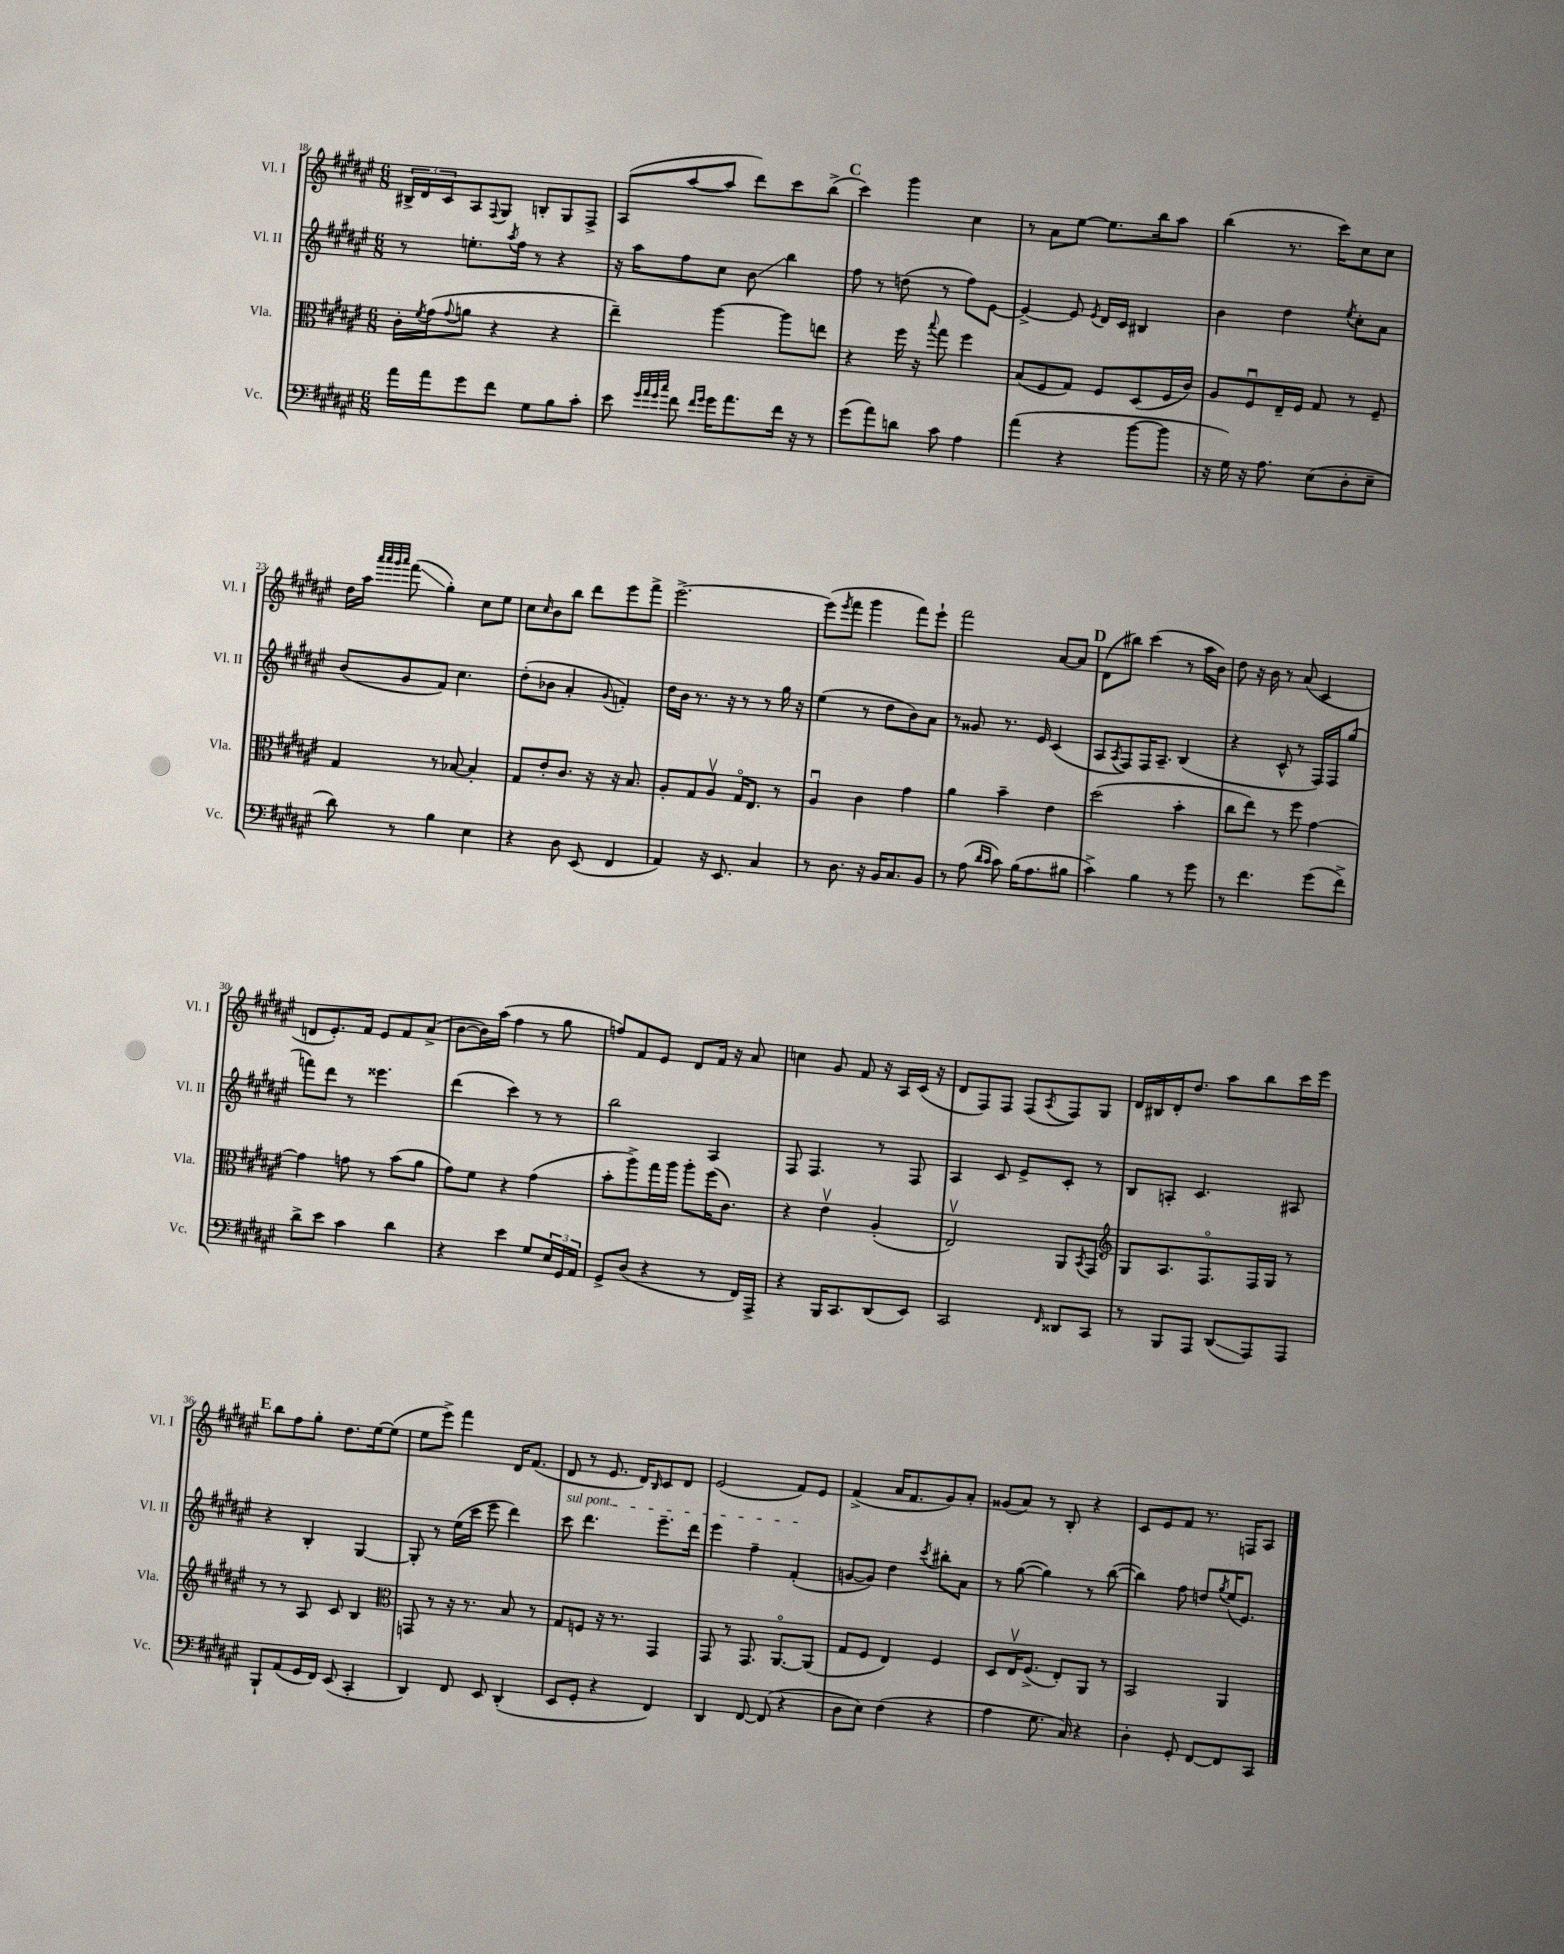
<<
\new StaffGroup <<
\new Staff = "s0" \with { instrumentName = "Vl. I" shortInstrumentName = "Vl. I" } {
    \clef treble \key fis \major \numericTimeSignature \time 6/8
    \tuplet 3/2 { bis16-> dis'16 cis'16 } ais8 \appoggiatura { fis8 } gis8 b8-. gis8 fis8-> |
    ais8( ais''8~ ais''8 dis'''8) cis'''8 b''8->( |
    \mark \markup { \bold "C" } cis'''4) gis'''4 cis''4 |
    r8 ais'8 eis''8~ eis''8. b''16 ais''8 |
    b''4( r8. cis'''16) cis''8 cis''8 |
    dis''16 ais''16 \grace { ais'''32 ais'''32 gis'''32 ais'''32 } fis'''8\glissando( gis''4-.) cis''8 eis''8 |
    cis''8 \grace { cis''16 } b'8 b''8 dis'''8 eis'''8 fis'''8-> |
    eis'''2.~-> |
    eis'''8( \acciaccatura { eis'''8 } fis'''8 gis'''4 fis'''8) eis'''8-! |
    fis'''2 ais'8~ ais'8 |
    \mark \markup { \bold "D" } dis'8( bis''8) cis'''4( r8 ais''16 b'16) |
    dis''8 r16 b'16 r8 ais'8( cis'4 |
    d'8 eis'8.-.) fis'16 eis'8 fis'8 ais'8->( |
    b'8~ b'16) ais''16( fis''4 r8 gis''8 |
    f''8) fis'8 eis'8 dis'8 fis'16 r16 ais'8 |
    c''4 gis'8 fis'8 r16 ais16 cis'16( r16 |
    dis'8 fis8) fis8 fis8( \acciaccatura { ais8 } fis8) gis8 |
    dis'16 bis16 dis'16-. dis''8. ais''8 b''8 cis'''16 eis'''16 |
    \mark \markup { \bold "E" } b''8 fis''8 gis''8-. dis''8. eis''16~ eis''8( |
    eis''8 eis'''8->) fis'''4 dis'16 fis'8.( |
    dis'8 r8 eis'8. dis'16) \grace { b16 } cis'8 dis'8 |
    eis'2( fis'8) eis'8 |
    fis'4->( ais'16 fis'8. gis'8) ais'8-. |
    gisis'8( ais'8) r8 b8-. r4 |
    cis'8 eis'8 fis'8 r8. f16 ais8 \bar "|." |
}
\new Staff = "s1" \with { instrumentName = "Vl. II" shortInstrumentName = "Vl. II" } {
    \clef treble \key fis \major \numericTimeSignature \time 6/8
    r8 e''8.-. \acciaccatura { ais''8 } fis''16 r8 r4 |
    r16 ais''16 fis''8 cis''8 b'8\glissando b''4 |
    \mark \markup { \bold "C" } fis''8 r8 d''8( r8 fis''8) eis'8~ |
    eis'4~-> eis'8 \acciaccatura { eis'8 } dis'16 cis'16 bis4 |
    b'4 dis''4 \acciaccatura { eis''8 } cis''8-. ais'8 |
    b'8( gis'8 fis'8) cis''4. |
    dis''8-.( bes'8 ais'4-. \appoggiatura { gis'8 } f'4-.) |
    dis''16 b'16 r8. r16 r8 r8 gis''16 r16 |
    eis''4( r8 dis''8 b'8) ais'8 |
    r8 gisis'8 r8. eis'16 cis'4( |
    \mark \markup { \bold "D" } ais8 \acciaccatura { ais8 } fis8) fis16 ais8.-- b4( |
    r4 cis'8-^ r8 fis16) fis16 gis''8( |
    f'''8) dis'''8 r8 eisis'''4. |
    dis'''4( cis'''4) r8 r8 |
    b''2 ais4 |
    fis8 fis4. r8 fis8 |
    ais4 cis'8 eis'8-> cis'8-. r8 |
    b8 a8-. cis'4. ais8 |
    \mark \markup { \bold "E" } r4 b4-. gis4~ |
    gis8-. r8 eis''16( cis'''16 eis'''8 dis'''4) |
    \once \override TextSpanner.bound-details.left.text = \markup { \italic "sul pont." } cis'''8\startTextSpan dis'''4. eis'''8.-- dis'''16 |
    eis'''4 fis''4-- fis'4-.\stopTextSpan( |
    g'8~ g'8) dis''4 \acciaccatura { cis'''8 } bis''8-. ais'8 |
    r8 gis''8~( gis''4) r8 b''8~( |
    b''4) fis''8 d''8 \acciaccatura { gis''8 } eis''16( eis'8.) \bar "|." |
}
\new Staff = "s2" \with { instrumentName = "Vla." shortInstrumentName = "Vla." } {
    \clef alto \key fis \major \numericTimeSignature \time 6/8
    cis'16-. \acciaccatura { fis'8 } gis'16( \appoggiatura { gis'8 } a'8 r4 r4 |
    eis''4--) ais''4~ ais''8 e''8 |
    \mark \markup { \bold "C" } r4 fis''16 r16 \appoggiatura { b''8 } gis''8 fis''4 |
    b8( fis8 gis8) fis8 dis8( fis16 cis'16) |
    ais8 fis8\downbow eis16-- fis16 gis8 r8 fis8-- |
    gis4 r8 bes8~ bes4-. |
    gis8 eis'8-. cis'8. r16 r16 b8. |
    ais8-. gis8 ais8\upbow gis16\flageolet eis8. r8 |
    ais4\downbow cis'4 gis'4 |
    ais'4 b'4-- eis'4 |
    \mark \markup { \bold "D" } dis''2( b'4-. |
    cis''8 eis''8) r8 fis''8 gis'4~ |
    gis'4 g'8 r8 b'8( ais'8 |
    gis'8) fis'8 r4 gis'4( |
    b'8-. ais''8->) gis''16 ais''16 ais''8-. fis''16( cis'8.) |
    r4 eis'4\upbow ais4-.( |
    eis2\upbow) ais,8 \acciaccatura { b,8 } gis,8 |
    \clef treble gis8 ais8. fis8.\flageolet fis16 gis16 r8 |
    \mark \markup { \bold "E" } r8 r8 ais8 cis'8 b4 |
    \clef alto g,8 r8 r16 r8. b8 r8 |
    gis8 f8 r16 r8. gis,4 |
    gis,8 r8 gis,8. ais,8.~\flageolet ais,8( |
    gis8 fis8 eis4) fis4 |
    dis8 eis16\upbow fis8.->( eis8-.) ais,8 r8 |
    b,2 ais,4 \bar "|." |
}
\new Staff = "s3" \with { instrumentName = "Vc." shortInstrumentName = "Vc." } {
    \clef bass \key fis \major \numericTimeSignature \time 6/8
    ais'16 ais'16 gis'8 fis'8 gis8 b8 cis'8-. |
    eis'8 \grace { gis'32 ais'32 gis'32 cis''32 } fis'8 \grace { fis'16 gis'16 } gis'16 ais'8. fis'16 r16 r8 |
    \mark \markup { \bold "C" } gis'8( ais'8) d'8 cis'8 ais4 |
    ais'4( r4 b'8~ b'8 |
    r16 gis16) r16 ais8. eis8( dis8-. eis8-- |
    dis'8) r8 b4 eis4 |
    r4 dis8 eis,8( fis,4 |
    ais,4) r16 eis,8. cis4 |
    r8 dis8. r16 b,16 cis8. b,8 |
    r8 ais8( \grace { dis'16 cis'16 } cis'8) b16( ais8. bis8 |
    \mark \markup { \bold "D" } cis'4->) b4 r8 gis'8 |
    r8 fis'4. gis'8( fis'8->) |
    dis'8-> eis'8 cis'4 dis'4 |
    r4 eis'4 gis8 \tuplet 3/2 { eis16 gis,16 ais,16 } |
    gis,8-> dis8( r4 r8 fis,16) ais,,16-> |
    r4 b,,16 cis,8. dis,8( eis,8) |
    cis,2 \grace { fis,16 } disis,8 cis,8 |
    r8 b,,8 ais,,8 dis,8\glissando( ais,,8) ais,,8 |
    \mark \markup { \bold "E" } b,,8-! ais,8( gis,16 fis,16) eis,8( cis,4-. |
    dis,4) fis,8 eis,8 dis,4-.( |
    eis,8 gis,8-. r4 fis,4) |
    dis,4 fis,8~ fis,8( r4 |
    dis8 eis8) fis4( r4 |
    ais4 gis8. cis16) r4 |
    dis4-. gis,8-. fis,8~ fis,8 cis,8 \bar "|." |
}
>>
>>
\layout { \context { \Score currentBarNumber = #18 } }
